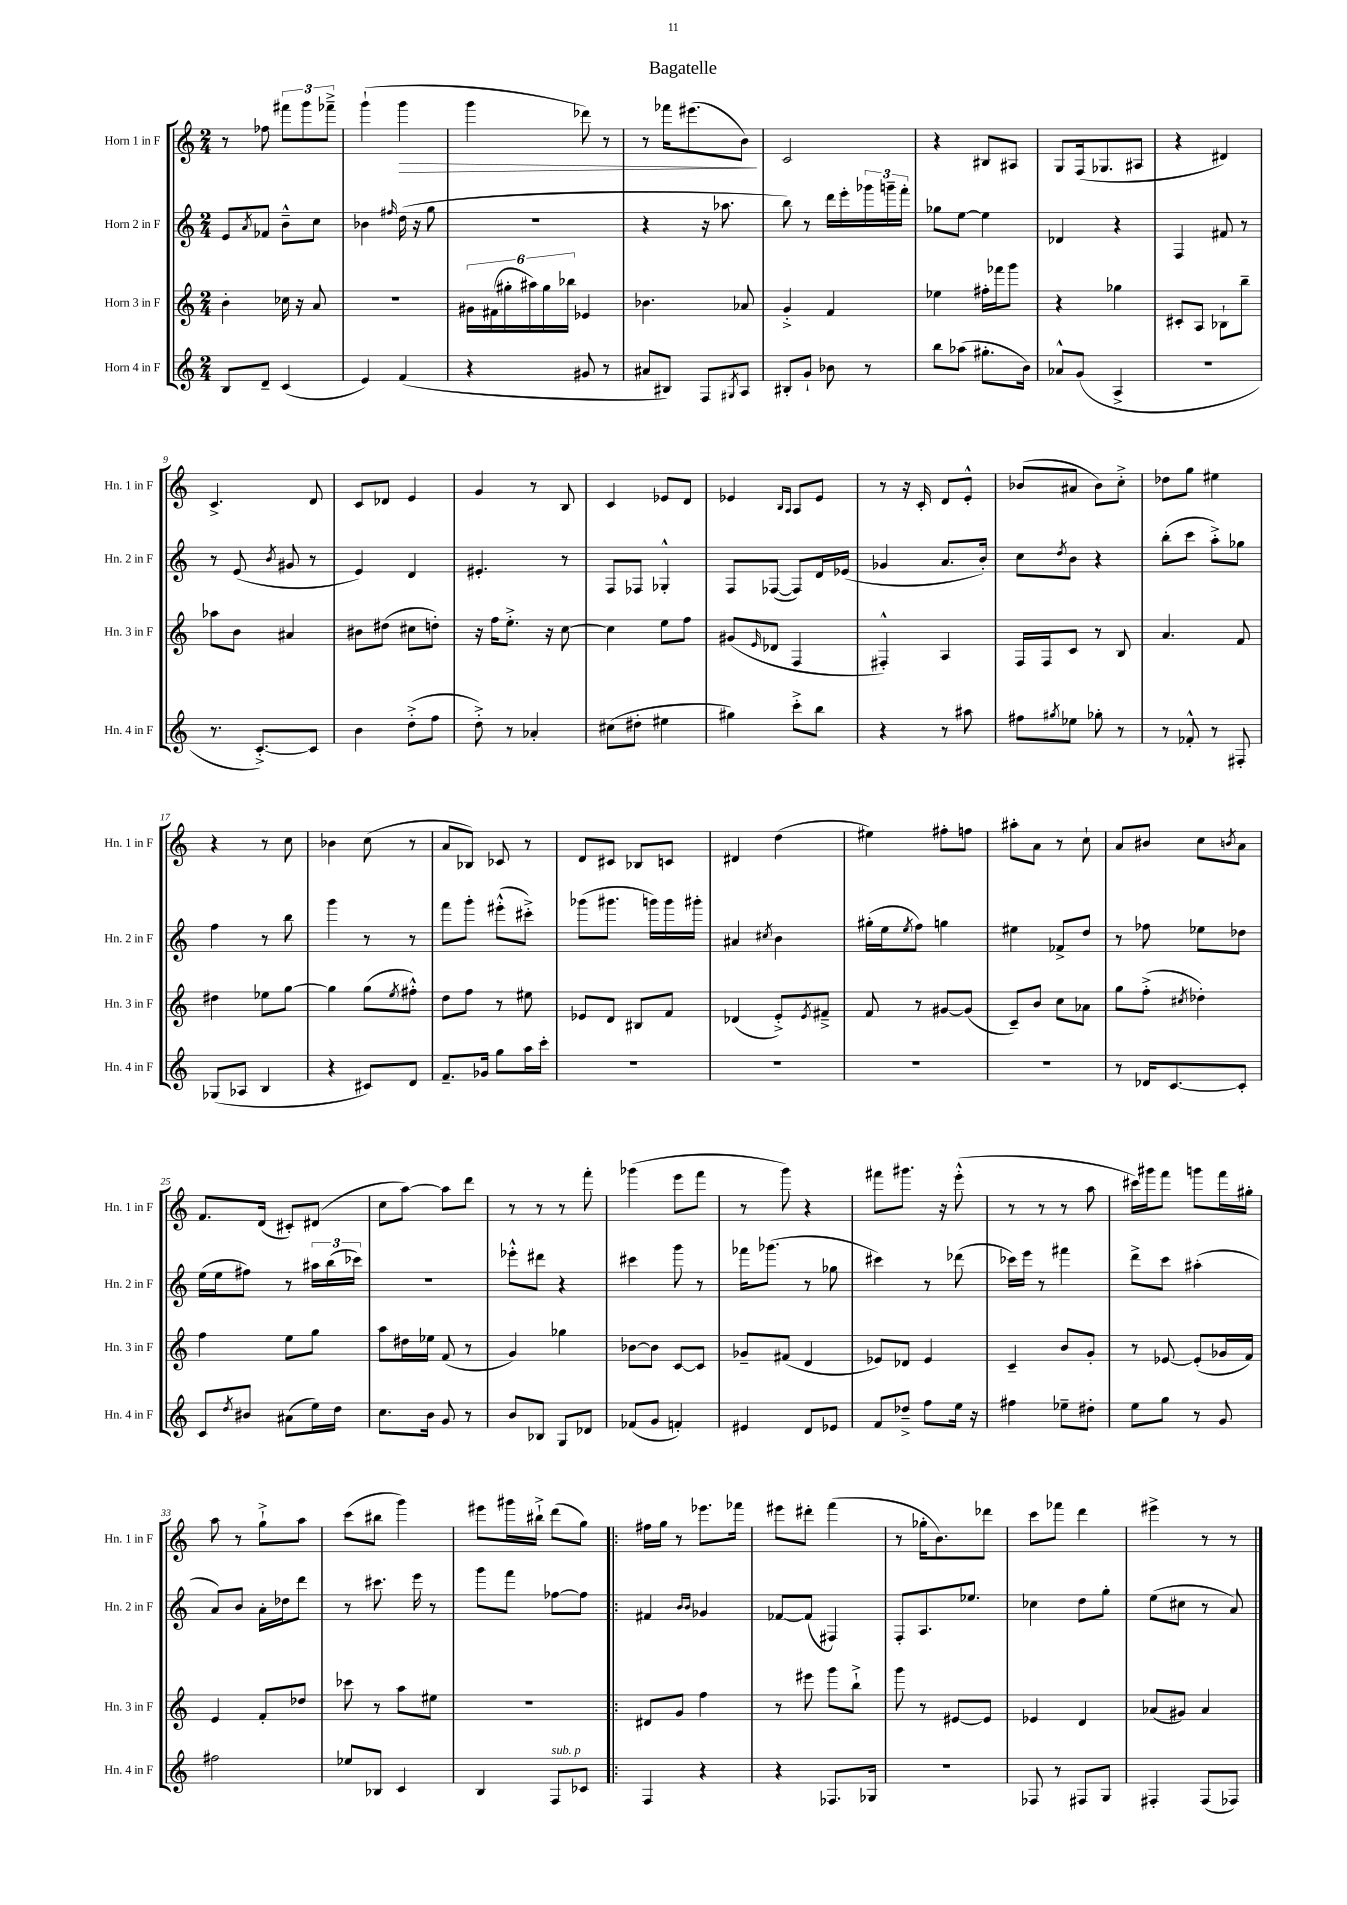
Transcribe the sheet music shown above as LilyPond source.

\header { title = "Bagatelle" }
<<
\new StaffGroup <<
\new Staff = "s0" \with { instrumentName = "Horn 1 in F" shortInstrumentName = "Hn. 1 in F" } {
    \clef treble \key c \major \numericTimeSignature \time 2/4
    r8 fes''8 \tuplet 3/2 { fis'''8 g'''8 fes'''8---> } |
    g'''4-!( g'''4\> |
    g'''4 des'''8) r8 |
    r8 fes'''16 eis'''8.( b'8\!) |
    c'2 |
    r4 bis8 ais8 |
    g8 f16( ges8. ais8 |
    r4 dis'4) |
    c'4.-> d'8 |
    c'8 des'8 e'4 |
    g'4 r8 b8 |
    c'4 ees'8 d'8 |
    ees'4 \grace { b16 a16 } a8 ees'8 |
    r8 r16 c'16-. d'8 e'8-.-^ |
    bes'8( ais'8 bes'8) c''8-.-> |
    des''8 g''8 eis''4 |
    r4 r8 c''8 |
    bes'4 c''8( r8 |
    a'8 bes8) ces'8 r8 |
    d'8 cis'8 bes8 c'8 |
    dis'4 d''4( |
    eis''4) fis''8-. f''8 |
    ais''8-. a'8 r8 c''8-! |
    a'8 bis'8 c''8 \acciaccatura { b'8 } a'8 |
    f'8. d'16( cis'8-.) dis'8( |
    c''8 a''8~) a''8 d'''8 |
    r8 r8 r8 f'''8-. |
    ges'''4( e'''8 f'''8 |
    r8 g'''8) r4 |
    fis'''8 gis'''8. r16 e'''8-.-^( |
    r8 r8 r8 a''8 |
    cis'''16) gis'''16 f'''8 g'''8 f'''16 gis''16-. |
    a''8 r8 g''8-!-> a''8 |
    c'''8( bis''8 g'''4) |
    eis'''8 gis'''16 bis''16-!-> d'''8( g''8) |
    \bar ".|:" fis''16 g''16 r8 ees'''8. fes'''16 |
    eis'''8 dis'''8-. f'''4( |
    r8 ges''16-. b'8.) des'''8 |
    c'''8 fes'''8 d'''4 |
    eis'''4-> r8 r8 \bar "|." |
}
\new Staff = "s1" \with { instrumentName = "Horn 2 in F" shortInstrumentName = "Hn. 2 in F" } {
    \clef treble \key c \major \numericTimeSignature \time 2/4
    e'8 \acciaccatura { a'8 } fes'8 b'8---^ c''8 |
    bes'4 \grace { fis''16 } d''16( r16 g''8 |
    r2 |
    r4 r16 aes''8. |
    b''8) r8 d'''16 e'''16-. \tuplet 3/2 { ges'''16 g'''16-- f'''16-. } |
    ges''8 e''8~ e''4 |
    des'4 r4 |
    f4 fis'8 r8 |
    r8 e'8( \acciaccatura { b'8 } gis'8 r8 |
    e'4) d'4 |
    eis'4.-. r8 |
    f8 fes8 ges4-.-^ |
    f8 fes8~( fes8) d'16 ees'16( |
    ges'4 a'8. b'16-.) |
    c''8 \acciaccatura { d''8 } b'8 r4 |
    b''8-.( c'''8 a''8-.->) ges''8 |
    f''4 r8 b''8 |
    g'''4 r8 r8 |
    f'''8 g'''8-. eis'''8-.-^( cis'''8-.->) |
    ges'''8( gis'''8. g'''16) g'''16 gis'''16-. |
    ais'4 \acciaccatura { cis''8 } b'4 |
    gis''16-.( e''16 \acciaccatura { e''8 } f''8) g''4 |
    eis''4 fes'8-> d''8 |
    r8 fes''8 ees''8 des''8 |
    e''16( e''16 fis''8) r8 \tuplet 3/2 { ais''16 b''16( ces'''16) } |
    r2 |
    ees'''8-.-^ dis'''8 r4 |
    cis'''4 g'''8 r8 |
    fes'''16 ges'''8.( r8 ges''8 |
    cis'''4) r8 des'''8( |
    ces'''16) e'''16 r8 fis'''4 |
    d'''8-> c'''8 ais''4-.( |
    a'8) b'8 a'16-. des''16 d'''8 |
    r8 cis'''8. e'''16 r8 |
    g'''8 f'''8 fes''8~ fes''8 |
    \bar ".|:" fis'4 \grace { b'16 b'16 } ges'4 |
    fes'8~ fes'8( fis4) |
    f8-. a8. ees''8. |
    ces''4 d''8 g''8-. |
    e''8( cis''8 r8 a'8) \bar "|." |
}
\new Staff = "s2" \with { instrumentName = "Horn 3 in F" shortInstrumentName = "Hn. 3 in F" } {
    \clef treble \key c \major \numericTimeSignature \time 2/4
    b'4-. ces''16 r16 a'8 |
    R2 |
    \tuplet 6/4 { gis'16 fis'16( gis''16-. ais''16) gis''16 bes''16 } ees'4 |
    bes'4. aes'8 |
    g'4-.-> f'4 |
    ees''4 fis''16-. fes'''16 g'''8 |
    r4 ges''4 |
    cis'8-. a8 bes8-! b''8-- |
    aes''8 b'8 ais'4 |
    bis'8 dis''8( cis''8 d''8-.) |
    r16 f''16 e''8.-.-> r16 c''8~ |
    c''4 e''8 f''8 |
    gis'8( \grace { e'16 } des'8 f4 |
    fis4-.-^) a4 |
    f16 f16 c'8 r8 b8 |
    a'4. f'8 |
    dis''4 ees''8 g''8~ |
    g''4 g''8( \acciaccatura { e''8 } fis''8-.-^) |
    d''8 f''8 r8 eis''8 |
    ees'8 d'8 bis8 f'8 |
    des'4( e'8-.->) \acciaccatura { e'8 } fis'8---> |
    f'8 r8 gis'8~ gis'8( |
    c'8--) b'8 c''8 aes'8 |
    g''8 f''8-.->( \acciaccatura { cis''8 } des''4-.) |
    f''4 e''8 g''8 |
    a''8 dis''16 ees''16 f'8( r8 |
    g'4) ges''4 |
    bes'8~ bes'8 c'8~ c'8 |
    ges'8-- fis'8( d'4 |
    ees'8) des'8 ees'4 |
    c'4-- b'8 g'8-. |
    r8 ees'8~ ees'8-.( ges'16 f'16) |
    e'4 f'8-. des''8 |
    ces'''8 r8 a''8 eis''8 |
    R2 |
    \bar ".|:" dis'8 g'8 f''4 |
    r8 eis'''8 g'''8 b''8-!-> |
    g'''8 r8 eis'8~ eis'8 |
    ees'4 d'4 |
    aes'8( gis'8) aes'4 \bar "|." |
}
\new Staff = "s3" \with { instrumentName = "Horn 4 in F" shortInstrumentName = "Hn. 4 in F" } {
    \clef treble \key c \major \numericTimeSignature \time 2/4
    b8 d'8-- c'4( |
    e'4) f'4( |
    r4 gis'8 r8 |
    ais'8 bis8) f8 \acciaccatura { gis8 } a8 |
    bis8-. g'8-! bes'8 r8 |
    b''8 aes''8( gis''8.-. b'16) |
    aes'8-^ g'8( a4-> |
    r2 |
    r8. c'8.~-.->) c'8 |
    b'4 d''8-.->( f''8 |
    d''8-.->) r8 aes'4-. |
    cis''8( dis''8-. eis''4 |
    gis''4) c'''8-.-> b''8 |
    r4 r8 ais''8 |
    fis''8 \acciaccatura { gis''8 } ees''8 ges''8-. r8 |
    r8 fes'8-.-^ r8 fis8-. |
    ges8( aes8 b4 |
    r4 cis'8) d'8 |
    f'8.-- ges'16 g''8 a''16 c'''16-. |
    R2 |
    R2 |
    R2 |
    R2 |
    r8 des'16 c'8.~ c'8-. |
    c'8 \acciaccatura { d''8 } bis'8 ais'8( e''16) d''16 |
    c''8. b'16 g'8 r8 |
    b'8 bes8 g8 des'8 |
    fes'8( g'8 f'4-.) |
    eis'4 d'8 ees'8 |
    f'8 des''8---> f''8 e''16 r16 |
    fis''4 ees''8-- dis''8-. |
    e''8 g''8 r8 g'8 |
    fis''2 |
    ees''8 bes8 c'4 |
    b4 f8^\markup { \italic "sub. p" } ces'8 |
    \bar ".|:" f4 r4 |
    r4 fes8. ges16 |
    r2 |
    fes8 r8 fis8 g8 |
    fis4-. fis8( fes8) \bar "|." |
}
>>
>>
